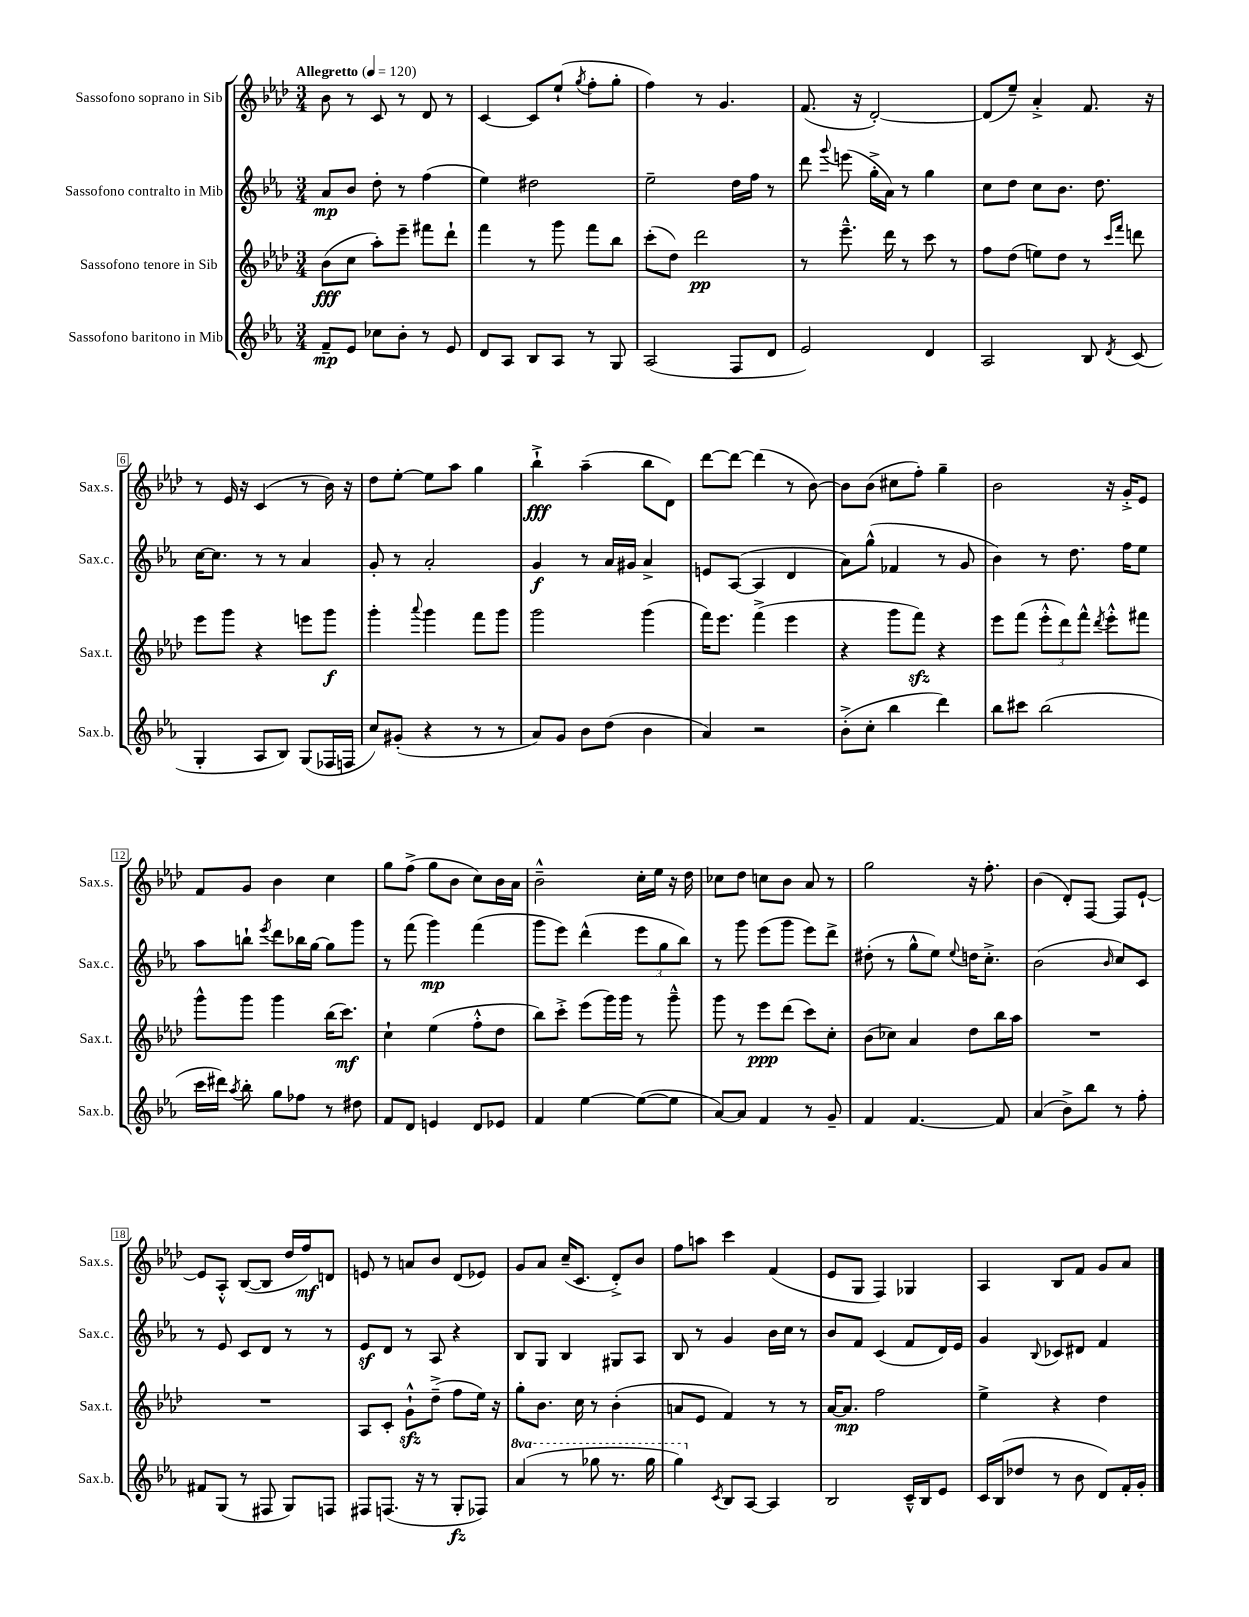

**kern	**dynam	**kern	**dynam	**kern	**dynam	**kern	**dynam
*part4	*part4	*part3	*part3	*part2	*part2	*part1	*part1
*staff4	*staff4	*staff3	*staff3	*staff2	*staff2	*staff1	*staff1
*I"Sassofono baritono in Mib	*	*I"Sassofono tenore in Sib	*	*I"Sassofono contralto in Mib	*	*I"Sassofono soprano in Sib	*
*I'Sax.b.	*	*I'Sax.t.	*	*I'Sax.c.	*	*I'Sax.s.	*
*clefG2	*	*clefG2	*	*clefG2	*	*clefG2	*
*k[b-e-a-]	*	*k[b-e-a-d-]	*	*k[b-e-a-]	*	*k[b-e-a-d-]	*
*M3/4	*	*M3/4	*	*M3/4	*	*M3/4	*
*MM120	*	*MM120	*	*MM120	*	*MM120	*
=1	=1	=1	=1	=1	=1	=1	=1
!	!	!	!	!	!	!LO:TX:a:B:t=Allegretto	!
8f~/L	mp	(8b-\L	fff	8a-/L	mp	8b-\	.
8e-/J	.	8cc\J	.	8b-/J	.	8r	.
8cc-X\L	.	8aa-'\L)	.	8dd'\	.	8c/	.
8b-'\J	.	8eee-~\J	.	8r	.	8r	.
8r	.	8fff#X\L	.	(4ff\	.	8d-/	.
8e-/	.	8ddd-`\J	.	.	.	8r	.
=2	=2	=2	=2	=2	=2	=2	=2
8d/L	.	4fff\	.	4ee-\)	.	[4c/	.
8A-/J	.	.	.	.	.	.	.
8B-/L	.	8r	.	2dd#X\	.	8c/L]	.
8A-/J	.	8ggg\	.	.	.	(8ee-`/J	.
.	.	.	.	.	.	8qgg/	.
8r	.	8fff\L	.	.	.	8ff'\L	.
8G/	.	8bb-\J	.	.	.	8gg'\J	.
=3	=3	=3	=3	=3	=3	=3	=3
(2A-/	.	(8ccc'\L	.	2ee-~\	.	4ff\)	.
.	.	8dd-\J)	.	.	.	.	.
.	.	2ddd-\	pp	.	.	8r	.
.	.	.	.	.	.	4.g/	.
8F/L	.	.	.	16dd\LL	.	.	.
.	.	.	.	16ff\JJ	.	.	.
8d/J	.	.	.	8r	.	.	.
=4	=4	=4	=4	=4	=4	=4	=4
2e-/)	.	8r	.	8ddd\	.	(8.f/	.
.	.	.	.	8qqggg/	.	.	.
.	.	8.eee-~^^\	.	(8eeen\	.	.	.
.	.	.	.	.	.	16r	.
.	.	.	.	16gg'^\LL	.	[2d-'/)	.
.	.	16ddd-\	.	16a-\JJ)	.	.	.
.	.	8r	.	8r	.	.	.
4d/	.	8ccc\	.	4gg\	.	.	.
.	.	8r	.	.	.	.	.
=5	=5	=5	=5	=5	=5	=5	=5
2A-/	.	8ff\L	.	8cc\L	.	(8d-/L]	.
.	.	(8dd-\J	.	8dd\J	.	8ee-~/J)	.
.	.	8een\L)	.	8cc\L	.	4a-'^/	.
.	.	8dd-\J	.	8.b-\J	.	.	.
8B-/	.	8r	.	.	.	8.f/	.
.	.	.	.	8.dd\	.	.	.
.	.	16qqccc/LL	.	.	.	.	.
8qd/	.	16qqfff/JJ	.	.	.	.	.
(8c/	.	8dddn\	.	.	.	.	.
.	.	.	.	.	.	16r	.
!!LO:LB:g=z
=6	=6	=6	=6	=6	=6	=6	=6
4G'/	.	8eee-\L	.	[16cc\KL	.	8r	.
.	.	.	.	8.cc\J]	.	.	.
.	.	8ggg\J	.	.	.	16e-/	.
.	.	.	.	.	.	16r	.
8A-/L	.	4r	.	8r	.	(4c/	.
8B-/J)	.	.	.	8r	.	.	.
(8G/L	.	8eeen\L	.	4a-/	.	8r	.
16F-X/L	.	8ggg\J	f	.	.	16b-\)	.
16Fn/JJ	.	.	.	.	.	16r	.
=7	=7	=7	=7	=7	=7	=7	=7
8cc/L)	.	4ggg'\	.	8g'/	.	8dd-\L	.
(8g#X'/J	.	.	.	8r	.	[8ee-'\J	.
.	.	8qqaaa-/	.	.	.	.	.
4r	.	4ggg\	.	2a-'/	.	8ee-\L]	.
.	.	.	.	.	.	8aa-\J	.
8r	.	8fff\L	.	.	.	4gg\	.
8r	.	8ggg\J	.	.	.	.	.
=8	=8	=8	=8	=8	=8	=8	=8
8a-/L)	.	2ggg\	.	4g/	f	4bb-`^\	fff
8g/J	.	.	.	.	.	.	.
8b-\L	.	.	.	8r	.	(4aa-~\	.
(8dd\J	.	.	.	16a-/LL	.	.	.
.	.	.	.	16g#X/JJ	.	.	.
4b-\	.	(4ggg\	.	4a-^/	.	8bb-\L	.
.	.	.	.	.	.	8d-\J)	.
=9	=9	=9	=9	=9	=9	=9	=9
4a-/)	.	16fff\KL)	.	8en/L	.	[8ddd-\L	.
.	.	8.eee-\J	.	.	.	.	.
.	.	.	.	([8A-/J	.	8ddd-\J_	.
2r	.	(4fff^\	.	4A-/]	.	(4ddd-\]	.
.	.	4eee-\	.	4d/	.	8r	.
.	.	.	.	.	.	[8b-\)	.
=10	=10	=10	=10	=10	=10	=10	=10
(8b-'^\L	.	4r	.	8a-\L)	.	8b-\L]	.
8cc'\J	.	.	.	(8gg^^\J	.	(8b-\J	.
4bb-\	.	8ggg\L	.	4f-X/	.	8cc#X\L	.
.	.	8fffzz\J)	.	.	.	8ff'\J)	.
4ddd\)	.	4r	.	8r	.	4gg~\	.
.	.	.	.	8g/	.	.	.
=11	=11	=11	=11	=11	=11	=11	=11
8bb-\L	.	8eee-\L	.	4b-\)	.	2b-\	.
8ccc#X\J	.	(8fff\J	.	.	.	.	.
(2bb-\	.	12eee-'^^\L	.	8r	.	.	.
.	.	12ddd-\)	.	.	.	.	.
.	.	.	.	8.dd\	.	.	.
.	.	12fff^^\J	.	.	.	.	.
.	.	8qddd-/	.	.	.	.	.
.	.	8eee-'^^\L	.	.	.	16r	.
.	.	.	.	16ff\KL	.	16g'^/KL	.
.	.	8fff#X\J	.	8ee-\J	.	8e-/J	.
!!LO:LB:g=z
=12	=12	=12	=12	=12	=12	=12	=12
16ccc\LL	.	8ggg^^\L	.	8aa-\L	.	8f/L	.
16ddd#X\JJ)	.	.	.	.	.	.	.
8qaa-/	.	.	.	.	.	.	.
8bb-'\	.	8ggg\J	.	8bbn`\J	.	8g/J	.
.	.	.	.	8qeee-/	.	.	.
8gg\L	.	4ggg\	.	8ddd\L	.	4b-\	.
8ff-X\J	.	.	.	16bb-X\L	.	.	.
.	.	.	.	[16gg\JJ	.	.	.
8r	.	(16bb-\KL	.	8gg\L]	.	4cc\	.
.	.	8.ccc\J)	mf	.	.	.	.
8dd#X\	.	.	.	8ggg\J	.	.	.
=13	=13	=13	=13	=13	=13	=13	=13
8f/L	.	4cc`\	.	8r	.	8gg\L	.
8d/J	.	.	.	(8fff\	.	(8ff^\J	.
4en/	.	(4ee-\	.	4ggg\)	mp	8gg\L	.
.	.	.	.	.	.	8b-\J	.
8d/L	.	8ff'^^\L	.	(4fff\	.	8cc\L)	.
8e-X/J	.	8dd-\J	.	.	.	16b-\L	.
.	.	.	.	.	.	16a-\JJ	.
=14	=14	=14	=14	=14	=14	=14	=14
4f/	.	8bb-\L)	.	8ggg\L	.	2b-~^^\	.
.	.	8ccc'^\J	.	8eee-\J)	.	.	.
[4ee-\	.	(8eee-\L	.	(4ddd^^\	.	.	.
.	.	16ggg\L)	.	.	.	.	.
.	.	16ggg\JJ	.	.	.	.	.
(8ee-\L_	.	8r	.	12eee-\L	.	16cc'\LL	.
.	.	.	.	.	.	16ee-\JJ	.
.	.	.	.	12gg\	.	.	.
8ee-\J]	.	8ggg~^^\	.	.	.	16r	.
.	.	.	.	12bb-\J)	.	.	.
.	.	.	.	.	.	16dd-\	.
=15	=15	=15	=15	=15	=15	=15	=15
[8a-/L)	.	8ggg\	.	8r	.	8cc-X\L	.
8a-/J]	.	8r	.	8ggg\	.	8dd-\J	.
4f/	.	8eee-\L	ppp	(8eee-\L	.	8ccn\L	.
.	.	(8ddd-\J	.	8ggg\J	.	8b-\J	.
8r	.	8ccc\L)	.	8eee-\L)	.	8a-/	.
8g~/	.	8cc'\J	.	8ddd^\J	.	8r	.
=16	=16	=16	=16	=16	=16	=16	=16
4f/	.	(8b-\L	.	(8dd#X'\	.	2gg\	.
.	.	8cc-X\J)	.	8r	.	.	.
[4.f/	.	4a-/	.	8gg^^\L	.	.	.
.	.	.	.	8ee-\J)	.	.	.
.	.	.	.	8qqee-/	.	.	.
.	.	8dd-\L	.	16ddn\KL	.	16r	.
.	.	.	.	8.cc'^\J	.	8.ff'\	.
8f/]	.	16bb-\L	.	.	.	.	.
.	.	16aa-\JJ	.	.	.	.	.
=17	=17	=17	=17	=17	=17	=17	=17
(4a-/	.	2.r	.	(2b-\	.	(4b-\	.
8b-^\L)	.	.	.	.	.	8d-'/L)	.
8bb-\J	.	.	.	.	.	[8F/J	.
.	.	.	.	16qqb-/	.	.	.
8r	.	.	.	8cc/L)	.	8F/L]	.
8ff'\	.	.	.	8c/J	.	[8e-`/J	.
!!LO:LB:g=z
=18	=18	=18	=18	=18	=18	=18	=18
8f#X/L	.	2.r	.	8r	.	8e-/L]	.
(8G/J	.	.	.	8e-/	.	8A-'^^/J	.
8r	.	.	.	8c/L	.	([8B-/L	.
8F#X/	.	.	.	8d/J	.	8B-/J]	.
8G/L)	.	.	.	8r	.	16dd-/LL	.
.	.	.	.	.	.	16ff/J)	mf
8Fn/J	.	.	.	8r	.	8dn/J	.
=19	=19	=19	=19	=19	=19	=19	=19
8F#X/L	.	8A-/L	.	8e-z/L	.	8en/	.
(8.Fn/J	.	8c'/J	.	8d/J	.	8r	.
.	.	8gzz`^^\L	.	8r	.	8an/L	.
16r	.	.	.	.	.	.	.
8r	.	(8dd-~^\J	.	8A-/	.	8b-/J	.
8G'/L	fz	8ff\L	.	4r	.	(8d-/L	.
8F-X/J)	.	16ee-\Jk)	.	.	.	8e-X/J)	.
.	.	16r	.	.	.	.	.
=20	=20	=20	=20	=20	=20	=20	=20
*8va	*	*	*	*	*	*	*
(4aa-/	.	8gg'\L	.	8B-/L	.	8g/L	.
.	.	8.b-\J	.	8G/J	.	8a-/J	.
8r	.	.	.	4B-/	.	(16cc~/KL	.
.	.	16cc\	.	.	.	8.c/J	.
8ggg-X\	.	8r	.	.	.	.	.
8.r	.	(4b-'\	.	8G#X/L	.	8d-'^/L)	.
.	.	.	.	8A-/J	.	8b-/J	.
16ggg-\	.	.	.	.	.	.	.
=21	=21	=21	=21	=21	=21	=21	=21
4ggg\)	.	8an/L	.	8B-/	.	8ff\L	.
.	.	8e-/J	.	8r	.	8aan\J	.
*X8va	*	*	*	*	*	*	*
8qc/	.	.	.	.	.	.	.
8B-/L	.	4f/)	.	4g/	.	4ccc\	.
[8A-/J	.	.	.	.	.	.	.
4A-/]	.	8r	.	16b-\LL	.	(4f/	.
.	.	.	.	16cc\JJ	.	.	.
.	.	8r	.	8r	.	.	.
=22	=22	=22	=22	=22	=22	=22	=22
2B-/	.	[16a-/KL	.	8b-/L	.	8e-/L	.
.	.	8.a-/J]	mp	.	.	.	.
.	.	.	.	8f/J	.	8G/J	.
.	.	2ff\	.	(4c/	.	4F/)	.
16c~^^/LL	.	.	.	8f/L	.	4G-X/	.
16B-/J	.	.	.	.	.	.	.
8e-/J	.	.	.	16d/L)	.	.	.
.	.	.	.	16e-/JJ	.	.	.
=23	=23	=23	=23	=23	=23	=23	=23
16c/LL	.	4ee-^\	.	4g/	.	4A-/	.
(16B-/J	.	.	.	.	.	.	.
8dd-X/J	.	.	.	.	.	.	.
.	.	.	.	8qqB-/	.	.	.
8r	.	4r	.	8c-X/L	.	8B-/L	.
8b-\	.	.	.	8d#X/J	.	8f/J	.
8d/L)	.	4dd-\	.	4f/	.	8g/L	.
16f'/L	.	.	.	.	.	8a-/J	.
16g'/JJ	.	.	.	.	.	.	.
==	==	==	==	==	==	==	==
*-	*-	*-	*-	*-	*-	*-	*-
